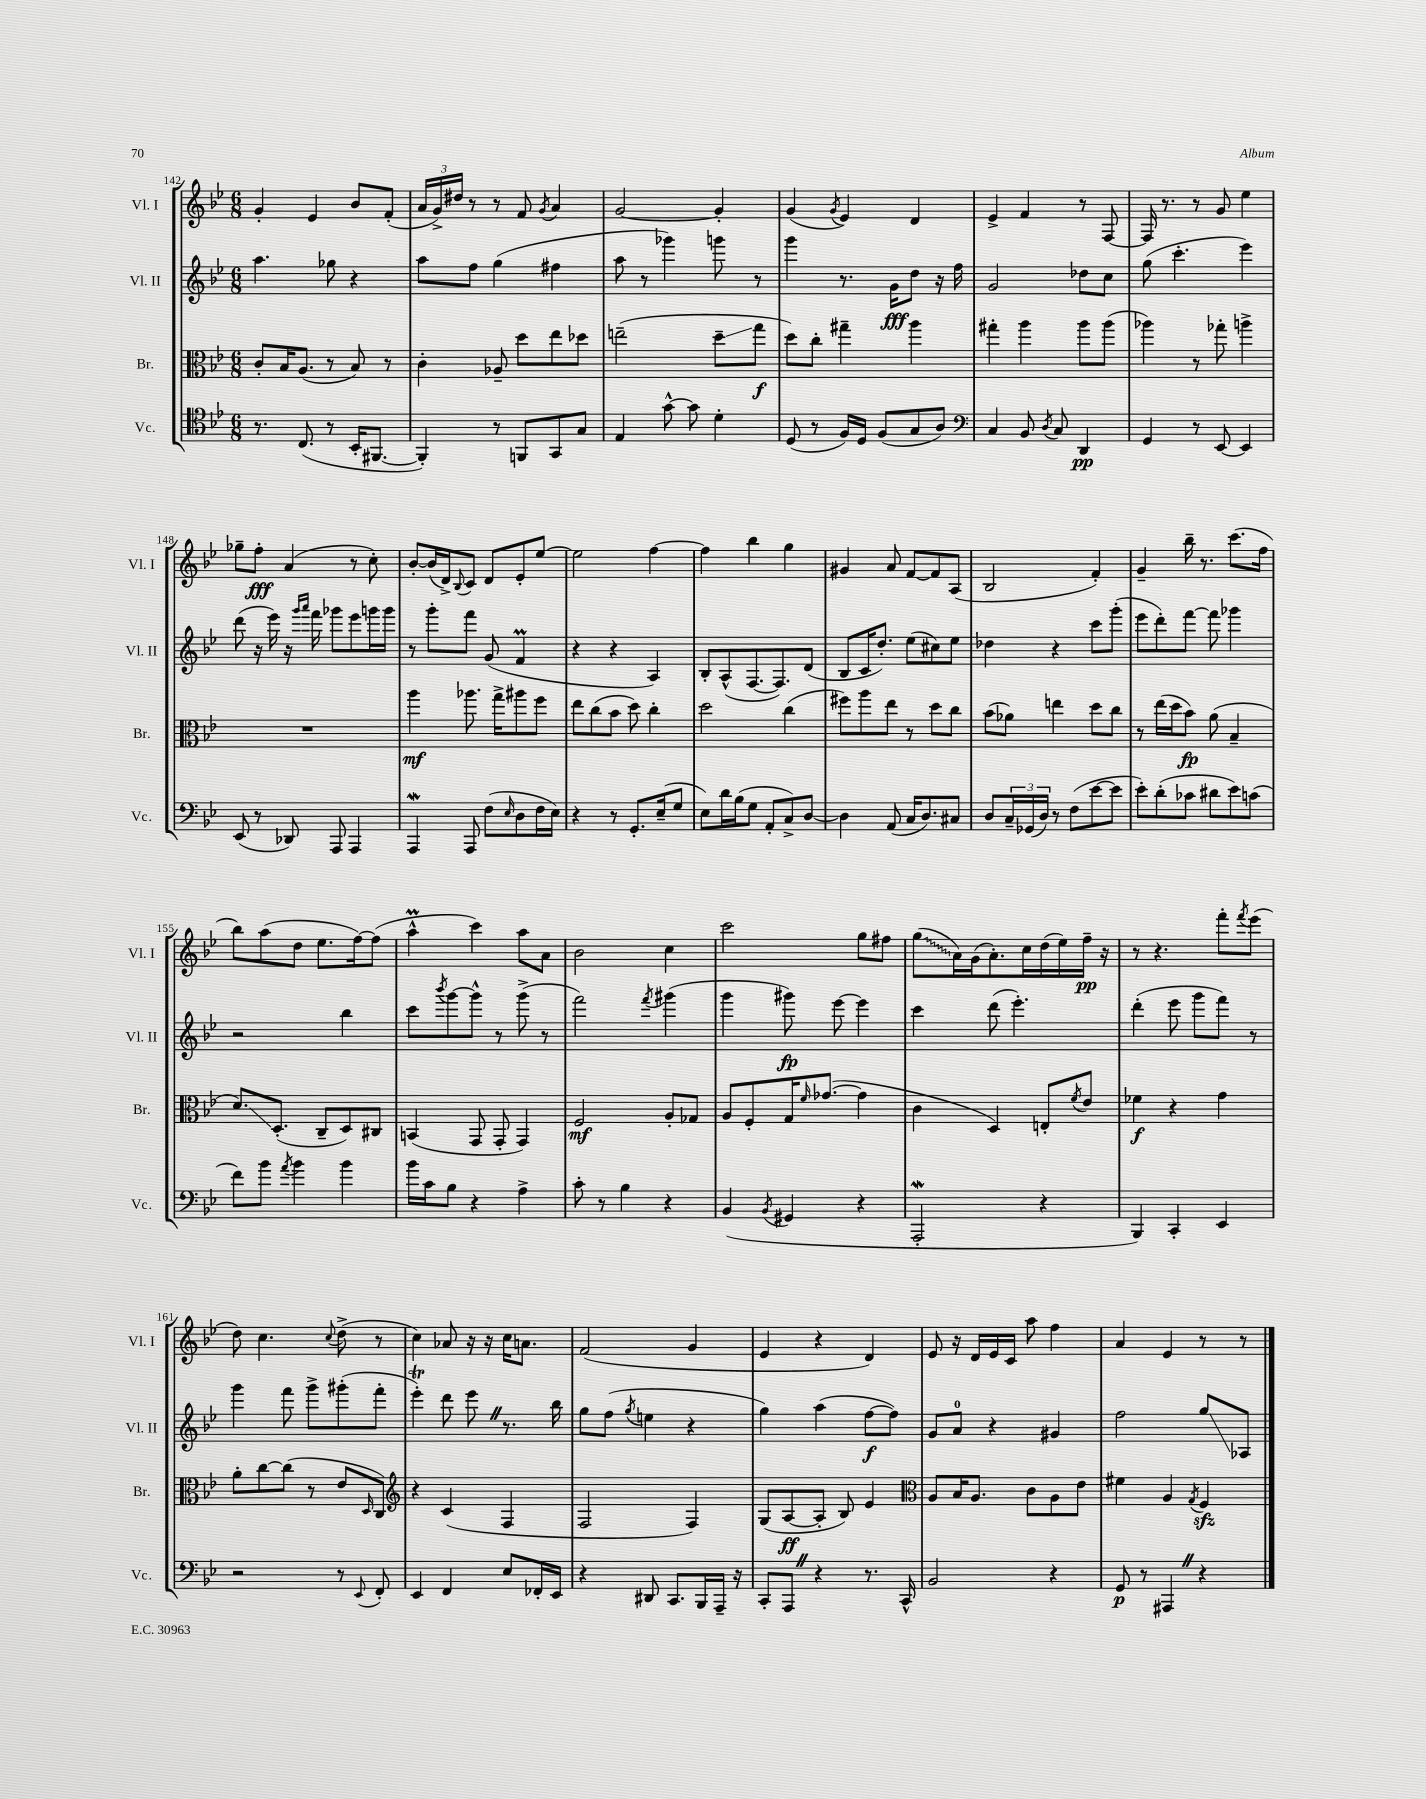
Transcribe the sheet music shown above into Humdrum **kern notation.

**kern	**kern	**kern	**kern
*staff4	*staff3	*staff2	*staff1
*clefC4	*clefC3	*clefG2	*clefG2
*k[b-e-]	*k[b-e-]	*k[b-e-]	*k[b-e-]
*M6/8	*M6/8	*M6/8	*M6/8
8.r	8c'	4.aa	4g'
.	16B-	.	.
(8.C	(8.A	.	.
.	.	.	4e-
8r	8r	8gg-	.
16BB-'	8B-)	4r	8b-
[8.FF#	.	.	.
.	8r	.	(8f'
=	=	=	=
4FF#'])	4c'	8aa	24a
.	.	.	24g^)
.	.	.	24dd#
.	.	8ff	8r
8r	8A-~	(4gg	8r
8FF	8dd	.	8f
.	.	.	8qg
8GG	8ee-	4ff#	4a
8G	8dd-	.	.
=	=	=	=
4E-	(2ee~	8aa	[2g
.	.	8r	.
[8g^^	.	4ggg-)	.
8g]	.	.	.
4d'	8dd~	8ggg	4g']
.	8gg	8r	.
=	=	=	=
(8D	8dd)	4ggg	(4g
8r	8cc'	.	.
.	.	.	8qg
16F)	4gg#~	8.r	4e-)
16D	.	.	.
(8F	.	.	.
.	.	16g	.
8G	4aa	8dd	4d
8A)	.	16r	.
.	.	16ff	.
=	=	=	=
*clefF4	*	*	*
4C	4gg#'	2g	4e-^
8BB-	4aa	.	4f
8qD	.	.	.
8C	.	.	.
4DD	8aa	8dd-	8r
.	(8aa	8cc	[8F
=	=	=	=
4GG	4aa-)	(8gg	16F]
.	.	.	8.r
.	.	4.ccc'	.
8r	8r	.	8r
[8EE-	8gg-'	.	8g
4EE-]	4aa^	4eee-)	4ee-
=	=	=	=
(8EE-	2.r	(8ddd	8gg-~
8r	.	16r	8ff'
.	.	16eee-)	.
8DD-)	.	16r	(4a
.	.	16qqggg	.
.	.	16qqaaa	.
.	.	16fff	.
8AAA	.	8ggg-	.
4AAA	.	8eee-	8r
.	.	16ggg	8cc')
.	.	16ggg	.
=	=	=	=
4AAA	4aa	8r	[8b-'
.	.	8ggg'	(16b-]
.	.	.	16d^)
.	.	.	8qqB-
8AAA	8.aa-	8fff	8c
(8F	.	(8g	8d
.	16gg^	.	.
16qqE-	.	.	.
8D	8aa#	4f	8e-'
16F	8ff	.	[8ee-
16E-)	.	.	.
=	=	=	=
4r	8ee-	4r	2ee-]
.	(8cc	.	.
8r	8b-	4r	.
8.GG'	8dd)	.	.
.	4cc'	4A)	[4ff
(16E-~	.	.	.
8G	.	.	.
=	=	=	=
8E-)	2dd	8B-'	4ff]
16d	.	(8A^^	.
(16B-	.	.	.
8G	.	[8.F	4bb-
8AA'	.	.	.
.	.	8.F])	.
8C^)	(4cc	.	4gg
[8D	.	(8d	.
=	=	=	=
4D]	8ff#)	8B-	4g#
.	8aa	16c	.
.	.	8.dd')	.
(8AA	8ee-	.	8a
16C	8r	(8ee-	[8f
8.D)	.	.	.
.	8dd	8cc#)	8f]
8C#	8cc	8ee-	(8A
=	=	=	=
8D	(8b-	4dd-	2B-
24C~	8a-)	.	.
(24GG-	.	.	.
24D)	.	.	.
8r	4ee	4r	.
(8F	.	.	.
[8e-	8dd	8ccc	4f')
8e-]	8cc	(8ggg'	.
=	=	=	=
8e-')	8r	8eee-	4g~
(8d'	(16ee-	8ddd')	.
.	16dd	.	.
8c-	8b-)	[8fff	16bb-~
.	.	.	8.r
8d#	(8a	8fff]	.
8e-)	4B-~	4ggg-	(8.ccc
(8c	.	.	.
.	.	.	16ff
=	=	=	=
8f)	8.d)	2r	8bb-)
8b-	.	.	(8aa
.	(8.D'	.	.
8qa	.	.	.
4b-	.	.	8dd
.	8C~	.	8.ee-
4b-	8D)	4bb-	.
.	.	.	[16ff)
.	8C#	.	(8ff]
=	=	=	=
16b-	(4BB	8ccc	4aa^^
16c	.	.	.
.	.	8qbbb-	.
8B-	.	[8ggg	.
4r	8GG	8ggg^^]	4ccc)
.	8GG'	8r	.
4A^	4GG)	(8ggg^	8aa
.	.	8r	8a
=	=	=	=
8c'	2F	2fff)	2b-
8r	.	.	.
4B-	.	.	.
.	.	8qfff	.
4r	8A'	(4ggg#	4cc
.	8G-	.	.
=	=	=	=
(4BB-	8A	4ggg	2ccc
.	8F'	.	.
8qBB-	.	.	.
4GG#	16G	8ggg#)	.
.	16qqf	.	.
.	([8.g-	.	.
.	.	[8eee-	.
4r	4g-]	4eee-]	8gg
.	.	.	8ff#
=	=	=	=
2AAA'	4c	4ccc	(8gg
.	.	.	16a)
.	.	.	(16g
.	4D)	(8ddd	8.a')
.	.	4.eee-')	.
.	.	.	16cc
4r	8E'	.	(16dd
.	.	.	16ee-)
.	8qf	.	.
.	8e-	.	16ff~
.	.	.	16r
=	=	=	=
4BBB-)	4f-	(4ddd'	8r
.	.	.	4.r
4CC'	4r	8eee-	.
.	.	8ggg	.
4EE-	4g	8fff)	8fff'
.	.	.	8qfff
.	.	8r	(8eee-
=	=	=	=
2r	8a'	4ggg	8dd)
.	[8cc	.	4.cc
.	(8cc]	8fff	.
.	8r	8ggg^	.
.	.	.	8qqcc
8r	8e-	(8ggg#'	(8dd^
8qqEE-	16qqD	.	.
8FF'	8C)	8fff'	8r
=	=	=	=
*	*clefG2	*	*
4EE-	4r	4eee-')	4cc)
4FF	(4c	8ddd	8a-
.	.	8eee-	16r
.	.	.	16r
8E-	4F	8.r	16cc
.	.	.	8.a
16FF-'	.	.	.
16EE-	.	16bb-	.
=	=	=	=
4r	2F	8gg	(2f
.	.	(8ff	.
.	.	8qgg	.
8DD#	.	4ee	.
8.CC	.	.	.
.	4F)	4r	4g
16BBB-	.	.	.
16AAA~	.	.	.
16r	.	.	.
=	=	=	=
8CC'	(8G	4gg)	4e-
8AAA	[8A	.	.
4r	8A']	(4aa	4r
.	8B-)	.	.
8.r	4e-	[8ff	4d)
.	.	8ff])	.
16CC^^	.	.	.
=	=	=	=
*	*clefC3	*	*
2BB-	8A	8g	8e-
.	16B-	8a	16r
.	8.A	.	16d
.	.	4r	16e-
.	.	.	16c
.	8c	.	8aa
4r	8A	4g#	4ff
.	8e-	.	.
=	=	=	=
8GG	4f#	2ff	4a
8r	.	.	.
4AAA#	4A	.	4e-
.	8qG	.	.
4r	4F	8gg	8r
.	.	8A-	8r
==	==	==	==
*-	*-	*-	*-
